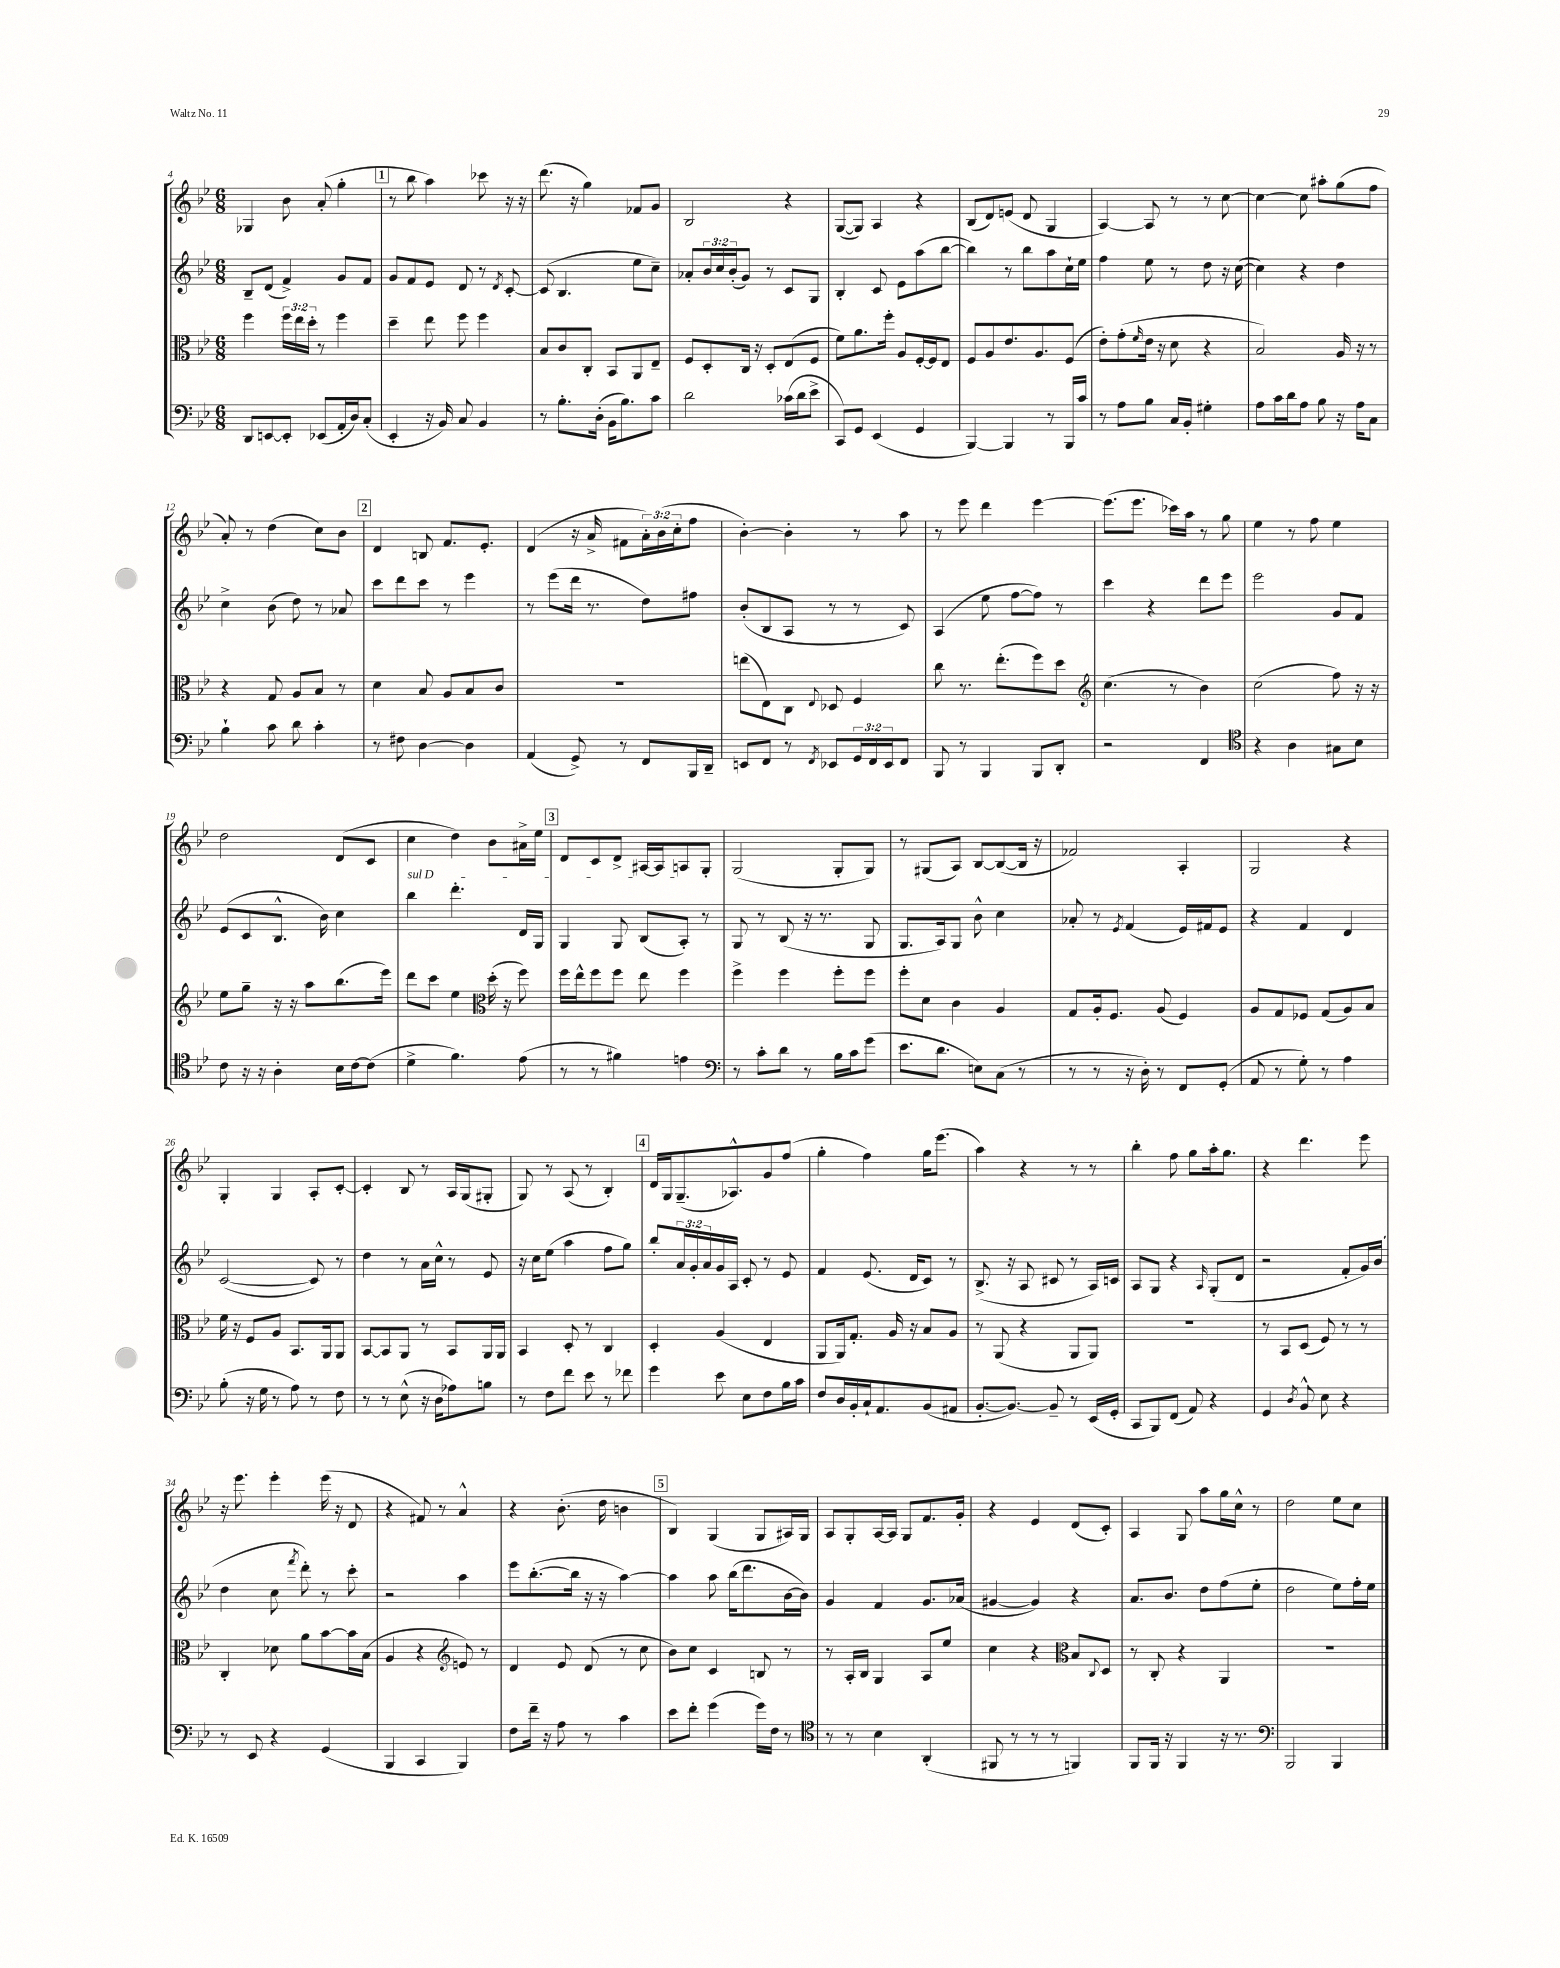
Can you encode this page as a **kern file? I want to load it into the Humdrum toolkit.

**kern	**kern	**kern	**kern
*staff4	*staff3	*staff2	*staff1
*clefF4	*clefC3	*clefG2	*clefG2
*k[b-e-]	*k[b-e-]	*k[b-e-]	*k[b-e-]
*M6/8	*M6/8	*M6/8	*M6/8
8DD	4ff	8B-~	4G-
[8EE	.	(8d	.
8EE']	24ff	4f^)	8b-
.	24ee-	.	.
.	24dd'	.	.
(8EE-	8r	.	(8a'
16AA'	4ff	8g	4gg'
16D)	.	.	.
(8C'	.	8f	.
=	=	=	=
4EE-'	4dd~	8g	8r
.	.	8f	8bb-
16r	8ee-	8e-	4aa)
16BB-)	.	.	.
8C	8ff	8d	.
4BB-	4ff	8r	8ccc-
.	.	8qd	.
.	.	[8c'	16r
.	.	.	16r
=	=	=	=
8r	8B-	(8c]	(8.ddd
8.B-'	8c	4.B-	.
.	.	.	16r
.	8C'	.	4gg)
(16D'	.	.	.
16BB-	8BB-	.	.
8.B-)	.	.	.
.	8AA	8ee-	8f-
8c	8E-~	8cc~)	8g
=	=	=	=
2d	8F	8a-'	2B-
.	8D'	24b-	.
.	.	24cc	.
.	.	(24b-'	.
.	16C	8g)	.
.	16r	.	.
.	8D'	8r	.
(16c-	(8E-	8c	4r
16d	.	.	.
8e-^	8F	8G	.
=	=	=	=
8CC)	8f)	4B-'	([8G
8GG	8.a	.	8G])
(4EE-	.	8c	4A
.	16ff'	.	.
.	8A	8e-	.
4GG	[16F'	(8aa	4r
.	16F]	.	.
.	8E-	[8bb-	.
=	=	=	=
[4BBB-)	8F	4bb-])	(8B-
.	8A	.	8d)
4BBB-]	8.e-	8r	(8e
.	.	8bb-	8d
.	8.A	.	.
8r	.	8aa	4G
16BBB-	(8F	16cc`	.
16c	.	16ee-	.
=	=	=	=
8r	8e-')	4ff	[4A)
8A	(8g'	.	.
.	16qqf	.	.
8B-	16e-	8ee-	8A]
.	16r	.	.
16C	8d	8r	8r
16BB-'	.	.	.
4G#'	4r	8dd	8r
.	.	16r	[8cc
.	.	([16cc	.
=	=	=	=
8A	2B-)	4cc])	4cc_
16c	.	.	.
16d	.	.	.
8A	.	4r	8cc]
8B-	.	.	8aa#'
16r	16A	4dd	(8gg
16A	16r	.	.
8C	8r	.	8ff
=	=	=	=
4B-`	4r	4cc^	8a')
.	.	.	8r
8c	8G	(8b-	(4dd
8d	8A	8dd)	.
4c'	8B-	8r	8cc)
.	8r	8a-	8b-
=	=	=	=
8r	4d	8ccc	4d
8F#	.	8ddd	.
[4D	8B-	8ccc	8B
.	8A	8r	8.f
4D]	8B-	4eee-	.
.	.	.	8.e-'
.	8c	.	.
=	=	=	=
(4AA	2.r	8r	(4d
.	.	(8eee-	.
8GG^)	.	16ddd	16r
.	.	8.r	16a^
8r	.	.	8f#
8FF	.	8dd)	24a')
.	.	.	(24b-
.	.	.	24cc'
16BBB-	.	8ff#	8ff
16DD~	.	.	.
=	=	=	=
8EE	(8ee	(8b-'	[4b-')
8FF	8E-)	8B-	.
8r	8C	8A	4b-']
8qFF	8qqE-	.	.
8EE-	8D-	8r	.
24GG	4F	8r	8r
24FF	.	.	.
24EE-	.	.	.
8FF	.	8c)	8aa
=	=	=	=
8BBB-	8cc	(4A	8r
8r	8.r	.	8eee-
4BBB-	.	8ee-	4ddd
.	(8.ee-'	.	.
.	.	[8ff	.
8BBB-	8ff)	8ff])	[4eee-
8DD'	8dd	8r	.
=	=	=	=
*	*clefG2	*	*
2r	(4.cc	4ccc	(8.eee-]
.	.	.	8.eee-
.	.	4r	.
.	8r	.	16ccc-)
.	.	.	16aa
4FF	4b-)	8ddd	8r
.	.	8eee-	8gg
=	=	=	=
*clefC4	*	*	*
4r	(2cc	2eee-	4ee-
4A	.	.	8r
.	.	.	8ff
8G#	8ff)	8g	4ee-
8B-	16r	8f	.
.	16r	.	.
=	=	=	=
8c	8ee-	(8e-	2dd
16r	8gg~	8c	.
16r	.	.	.
4A'	16r	8.B-^^	.
.	16r	.	.
.	8aa	.	.
.	.	16b-)	.
16B-	(8.bb-	4cc	(8d
[16c	.	.	.
(8c]	.	.	8c
.	16eee-)	.	.
=	=	=	=
4d^	8ddd	4bb-	4cc
.	8ccc	.	.
4.f)	4ee-	4.ddd'	4dd)
*	*clefC3	*	*
.	(16dd'	.	8b-
.	16r	.	.
(8e-	8ff)	16d	16a#^
.	.	16G	16ee-
=	=	=	=
8r	16ff	4G	8d
.	16ee-^^	.	.
8r	8ff	.	8c
4f#)	8ff	8G	8d^
.	8ee-	(8B-	[16A#
.	.	.	16A#]
4e	4ff	8A')	8A
.	.	8r	8G'
=	=	=	=
*clefF4	*	*	*
8r	4ff^	8G	(2G
8c'	.	8r	.
8d	4ff	(8B-	.
8r	.	16r	.
.	.	8.r	.
16B-	8ff'	.	8G'
16c	.	.	.
(8g	8ff	8G	8G)
=	=	=	=
8.e-	8ff'	8.G	8r
.	8d	.	(8G#
8.d	.	16A)	.
.	4c	8G	8A)
8E)	.	8b-^^	[8B-
(8C	4A	4cc	(8B-_
8r	.	.	16B-]
.	.	.	16r
=	=	=	=
8r	8G	8a-'	2f-)
8r	16A'	8r	.
.	8.F	.	.
.	.	8qe-	.
16r	.	(4f	.
16D')	.	.	.
8r	(8A	.	.
8FF	4F)	16e-)	4A'
.	.	16f#	.
(8GG'	.	8e-	.
=	=	=	=
8AA	8A	4r	2G
8r	8G	.	.
8G')	8F-	4f	.
8r	(8G	.	.
4A	8A)	4d	4r
.	8B-	.	.
=	=	=	=
(8B-'	16f	([2c	4G'
.	16r	.	.
16r	8F	.	.
16G	.	.	.
8r	8A	.	4G
8A)	8.BB-	.	.
8r	.	8c])	8A'
.	16AA	.	.
8F	8AA	8r	[8c'
=	=	=	=
8r	[8BB-	4dd	4c']
8r	8BB-]	.	.
(8E-^^	8AA	8r	8B-
16r	8r	16a	8r
16D	.	16cc^^	.
8A-)	8BB-	8r	16A
.	.	.	(16G
8B	16AA	8e-	8G#'
.	16AA	.	.
=	=	=	=
8r	4BB-	16r	8G)
.	.	16cc	.
8F	.	(8ee-	8r
8f	8D'	4aa	(8A
8e-	8r	.	8r
8r	4C	8ff	4B-')
8f-	.	8gg)	.
=	=	=	=
4g	4D'	8bb-'	16d
.	.	.	16G
.	.	24a	(8.G~
.	.	24g'	.
.	.	24a	.
8e-	(4A	16g	.
.	.	16A	8.A-^^)
8E-	.	8c'	.
8F	4E-	8r	8g
16B-	.	8e-	(8ff
16c	.	.	.
=	=	=	=
8F	8AA	4f	4gg'
16D	16AA)	.	.
16BB-'	8.G'	.	.
16C`	.	(8.e-	4ff)
8.AA	.	.	.
.	16A	.	.
.	16r	16d	.
(8BB-	8B-	8c)	16gg
.	.	.	(8.eee-
8AA#	8A	8r	.
=	=	=	=
[8.BB-'	8r	(8.B-^	4aa)
.	(8AA	.	.
8.BB-_)	.	16r	.
.	4r	8A	4r
8BB-~]	.	8c#	.
8r	8AA	8r	8r
(16EE-	8AA)	16A)	8r
16GG'	.	16c	.
=	=	=	=
8CC	2.r	8A	4bb-'
8BBB-)	.	8G	.
(8FF	.	4r	8ff
8AA)	.	.	8gg
.	.	16qqA	.
4r	.	(8G'	16aa'
.	.	.	8.gg
.	.	8d	.
=	=	=	=
4GG	8r	2r	4r
.	8BB-	.	.
8qD	.	.	.
8BB-^^	(8D	.	4.ddd
8E-	8F)	.	.
4r	8r	8f'	.
.	8r	16g)	8eee-
.	.	(16b-	.
=	=	=	=
8r	4C'	4dd	16r
.	.	.	8.eee-
8EE-	.	.	.
4r	8d-	8cc	4eee-'
.	.	8qfff	.
.	8a	8ddd')	.
(4GG	[8b-	8r	(16eee-
.	.	.	16r
.	16b-]	8ccc'	8d
.	(16B-	.	.
=	=	=	=
4BBB-	4A	2r	4r
4CC	4r	.	8f#)
.	.	.	8r
*	*clefG2	*	*
4BBB-)	8e)	4aa	4a^^
.	8r	.	.
=	=	=	=
8F	4d	8eee-	4r
16f~	.	([8.bb-'	.
16r	.	.	.
8A	8e-	.	(8.b-'
.	.	16bb-]	.
8r	(8d	16r	.
.	.	16r	16dd
4c	8r	[4aa)	4b
.	8cc	.	.
=	=	=	=
8e-	8b-)	4aa]	4B-)
8f'	8cc	.	.
(4g	4c	8aa	(4G
.	.	(16bb-	.
.	.	8.ddd	.
16g)	8B	.	8G
16F	.	.	.
8r	8r	[16b-	16A#)
.	.	16b-])	16G
=	=	=	=
*clefC4	*	*	*
8r	8r	4g	8A
8r	16A'	.	8G'
.	16B-	.	.
4B-	4G	4f	[16A
.	.	.	16A]
.	.	.	8G
(4AA'	8A	8.g	8.f
.	8ee-	.	.
.	.	(16a-	16g'
=	=	=	=
8FF#	4cc	[4g#	4r
8r	.	.	.
8r	4r	4g#])	4e-
8r	.	.	.
*	*clefC3	*	*
4FF)	8B-	4r	(8d
.	8qqC	.	.
.	8D	.	8c')
=	=	=	=
8FF	8r	8.a	4A
16FF	8C'	.	.
16r	.	8.b-	.
4FF	4r	.	8G
.	.	8dd	8aa
16r	4AA	(8ff	16gg
8.r	.	.	16cc^^
.	.	8ee-'	8r
=	=	=	=
*clefF4	*	*	*
2BBB-	2.r	2dd	2dd
4BBB-	.	8ee-)	8ee-
.	.	16ff'	8cc
.	.	16ee-	.
==	==	==	==
*-	*-	*-	*-
